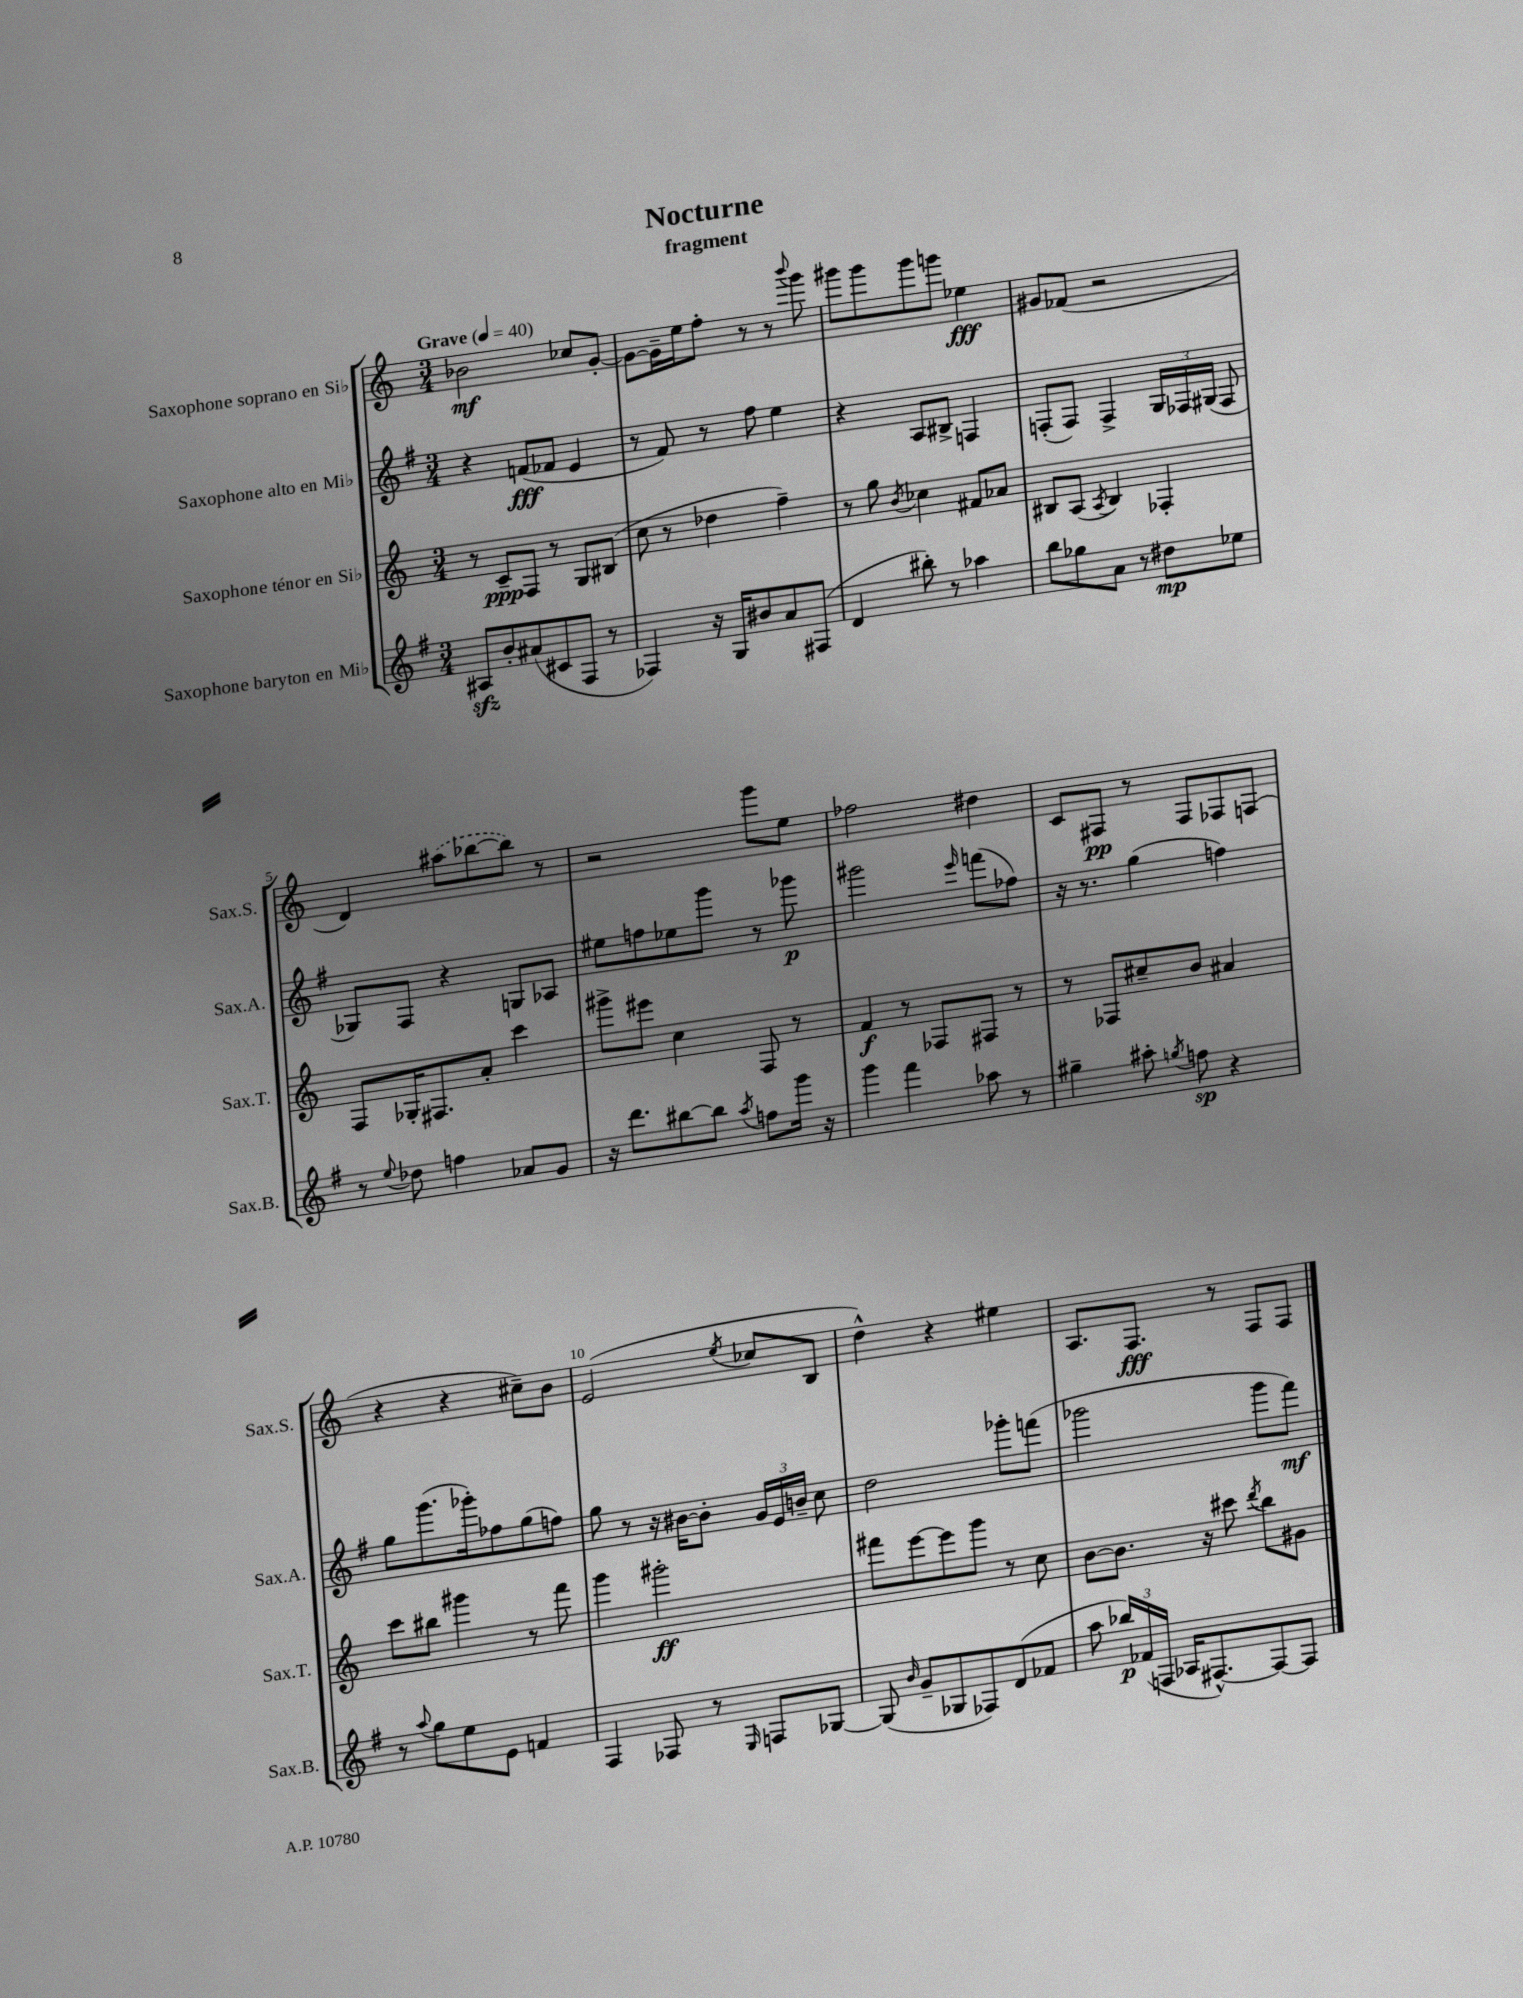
\header { title = "Nocturne" subtitle = "fragment" }
<<
\new StaffGroup <<
\new Staff = "s0" \with { instrumentName = "Saxophone soprano en Sib" shortInstrumentName = "Sax.S." } {
    \clef treble \key c \major \numericTimeSignature \time 3/4 \tempo "Grave" 4 = 40
    \autoBeamOff bes'2\mf ces''8[ g'8]~-. |
    g'8[~ g'16-- e''16 f''8]-. r8 r8 \appoggiatura { b'''8 } g'''8 |
    gis'''8[ gis'''8 gis'''8 g'''8] ees''4\fff |
    gis'8[ fes'8]( r2 |
    d'4) \once \slurDashed ais''8[( bes''8~ bes''8]) r8 |
    r2 g'''8[ e''8] |
    fes''2 dis''4 |
    c'8[ fis8]\pp r8 fis8[ fes8 f8]( |
    r4 r4 cis''8[--) b'8] |
    e'2( \acciaccatura { e''8 } ces''8[ b8] |
    d''4-^) r4 eis''4 |
    a8.[ f8.]\fff r8 f8[ f8] \bar "|." |
}
\new Staff = "s1" \with { instrumentName = "Saxophone alto en Mib" shortInstrumentName = "Sax.A." } {
    \clef treble \key g \major \numericTimeSignature \time 3/4
    \autoBeamOff r4 f'8[\fff( fes'8] e'4 |
    r8 fis'8) r8 fis''8 e''4 |
    r4 a8[ bis8]-> f4 |
    f8[-.( f8]) f4-> \tuplet 3/2 { g16[ fes16 gis16]( } fes8 |
    ges8[) fis8] r4 g8[ aes8] |
    eis''8[ f''8 ees''8 g'''8] r8 ges'''8\p |
    gis'''2 \grace { e'''16 } f'''8[( fes''8]) |
    r16 r8. g''4( f''4) |
    g''8[ g'''8.( ges'''16-.) fes''8 g''8( f''8]) |
    g''8 r8 r16 bis'16[~ bis'8]-. \tuplet 3/2 { g'16[ e'16 b'16]-- } c''8 |
    d''2 ges'''8[-. f'''8]( |
    ges'''2 ges'''8[ fis'''8]\mf) \bar "|." |
}
\new Staff = "s2" \with { instrumentName = "Saxophone ténor en Sib" shortInstrumentName = "Sax.T." } {
    \clef treble \key c \major \numericTimeSignature \time 3/4
    \autoBeamOff r8 c'8[--\ppp f8] r8 g8[ bis8]( |
    c''8 r8 des''4 f''4--) |
    r8 g''8 \acciaccatura { b'8 } ces''4 fis'8[ aes'8] |
    bis8[ a8]( \acciaccatura { a8 } bis4) fes4-. |
    f8[ ges16-. fis8. a'8]-. c'''4 |
    gis'''8[-> eis'''8] c''4 f8 r8 |
    f'4\f r8 fes8[ fis8] r8 |
    r8 fes8[ cis''8-- b'8] ais'4 |
    c'''8[ bis''8] gis'''4 r8 f'''8 |
    g'''4 gis'''2-.\ff |
    fis'''8[ e'''8~ e'''8 g'''8] r8 c''8 |
    b'8[~ b'8.] r16 cis'''8 \acciaccatura { d'''8 } b''8[ gis'8] \bar "|." |
}
\new Staff = "s3" \with { instrumentName = "Saxophone baryton en Mib" shortInstrumentName = "Sax.B." } {
    \clef treble \key g \major \numericTimeSignature \time 3/4
    \autoBeamOff ais8[\sfz b'8-. ais'8( cis'8 fis8] r8 |
    fes4) r16 g16[ bis'8 a'8 fis8]( |
    d'4 bis''8-.) r8 aes''4 |
    b''8[ ges''8 a'8] r8 dis''8[\mp ees''8] |
    r8 \appoggiatura { e''8 } des''8 f''4 aes'8[ g'8] |
    r16 d'''8.[ bis''8~ bis''8] \acciaccatura { a''8 } f''8[ g'''16] r16 |
    g'''4 fis'''4 aes''8 r8 |
    gis''4-- ais''8-. \acciaccatura { g''8 } f''8\sp r4 |
    r8 \appoggiatura { a''8 } g''8[ e''8 e'8] f'4 |
    fis4 fes8 r8 \grace { e16 } f8[ ges8]~ |
    ges8( \grace { b'16 } g'8[-- ges8 fes8) d'8( fes'8] |
    a''8 \tuplet 3/2 { bes''16[\p) fes'16( f16] } aes16[ fis8.~-^) fis8~ fis8] \bar "|." |
}
>>
>>
\layout { \context { \Score \override BarNumber.break-visibility = ##(#f #t #t) barNumberVisibility = #(every-nth-bar-number-visible 5) } }
